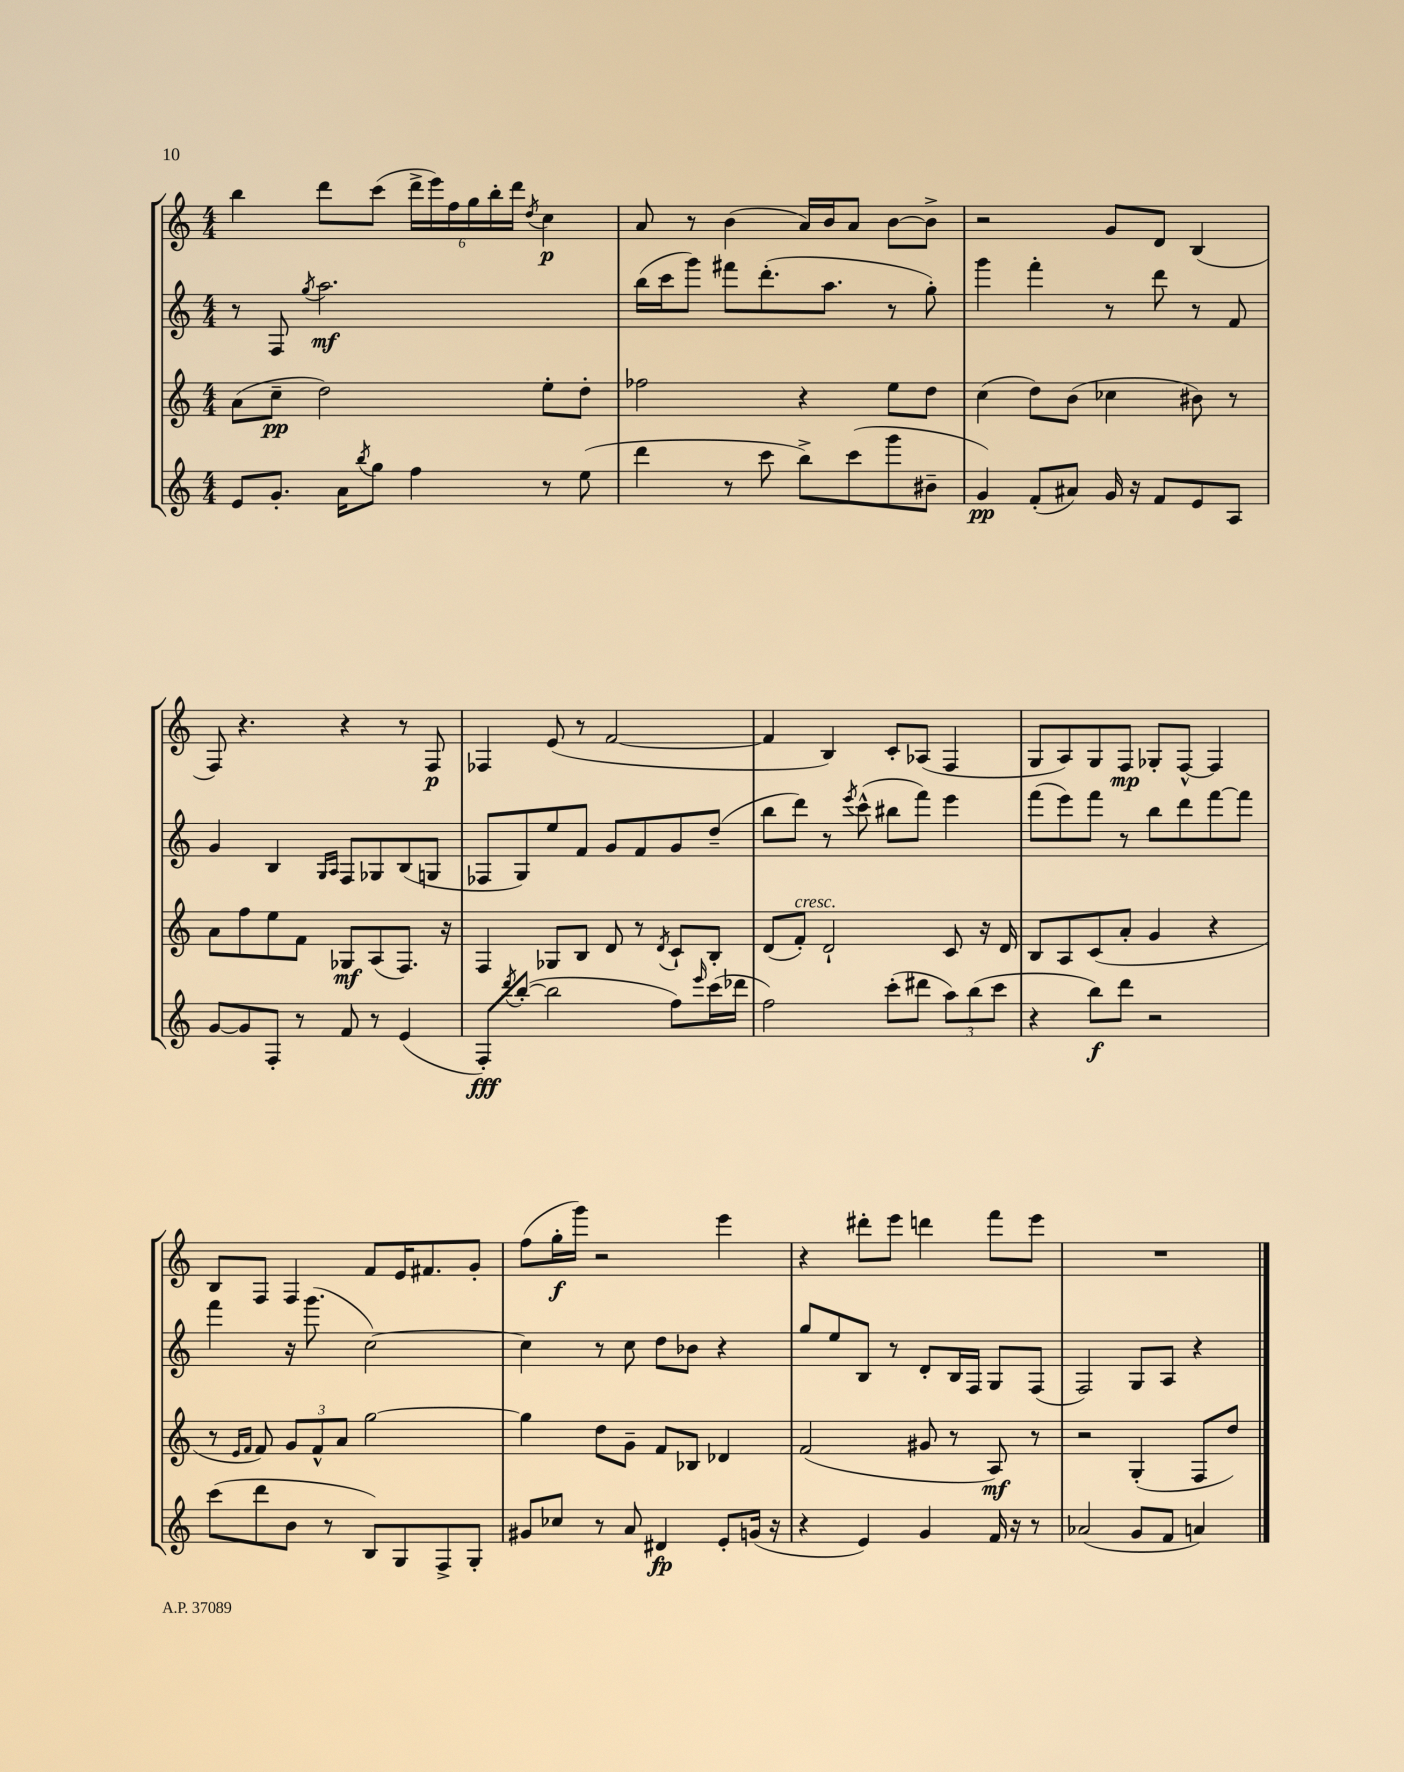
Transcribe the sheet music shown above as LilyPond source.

<<
\new StaffGroup <<
\new Staff = "s0" {
    \clef treble \key c \major \numericTimeSignature \time 4/4
    b''4 d'''8 c'''8( \tuplet 6/4 { d'''16-> e'''16) f''16 g''16 b''16-. d'''16 } \acciaccatura { d''8 } c''4\p |
    a'8 r8 b'4( a'16) b'16 a'8 b'8~ b'8-> |
    r2 g'8 d'8 b4( |
    f8) r4. r4 r8 f8\p |
    fes4 e'8( r8 f'2~ |
    f'4 b4) c'8-. aes8( f4 |
    g8 a8) g8 f8\mp ges8-. f8~-^ f4 |
    b8 f8 f4 f'8 e'16 fis'8. g'8-. |
    f''8( g''16-.\f g'''16) r2 e'''4 |
    r4 dis'''8-. e'''8 d'''4 f'''8 e'''8 |
    R1 \bar "|." |
}
\new Staff = "s1" {
    \clef treble \key c \major \numericTimeSignature \time 4/4
    r8 f8 \acciaccatura { g''8 } a''2.\mf |
    b''16( c'''16 g'''8) fis'''8 d'''8.-.( a''8. r8 g''8-.) |
    g'''4 f'''4-. r8 d'''8 r8 f'8 |
    g'4 b4 \grace { g16 a16 } f8 ges8 b8( g8 |
    fes8 g8) e''8 f'8 g'8 f'8 g'8 d''8--( |
    b''8 d'''8) r8 \acciaccatura { e'''8 } c'''8-^( bis''8 f'''8) e'''4 |
    f'''8( e'''8) f'''8 r8 b''8 d'''8 f'''8~ f'''8 |
    f'''4 r16 g'''8.( c''2~) |
    c''4 r8 c''8 d''8 bes'8 r4 |
    g''8 e''8 b8 r8 d'8-. b16 f16 g8 f8( |
    f2) g8 a8 r4 \bar "|." |
}
\new Staff = "s2" {
    \clef treble \key c \major \numericTimeSignature \time 4/4
    a'8( c''8--\pp d''2) e''8-. d''8-. |
    fes''2 r4 e''8 d''8 |
    c''4( d''8) b'8( ces''4 bis'8) r8 |
    a'8 f''8 e''8 f'8 ges8\mf a8( f8.) r16 |
    f4 ges8 b8 d'8 r8 \acciaccatura { d'8 } c'8-! b8-. |
    d'8( f'8-.^\markup { \italic "cresc." }) d'2-! c'8 r16 d'16 |
    b8 a8 c'8( a'8-. g'4 r4 |
    r8 \grace { e'16 f'16 } f'8) \tuplet 3/2 { g'8 f'8-^ a'8 } g''2~ |
    g''4 d''8 g'8-- f'8 bes8 des'4 |
    f'2( gis'8 r8 a8\mf) r8 |
    r2 g4-.( f8 d''8) \bar "|." |
}
\new Staff = "s3" {
    \clef treble \key c \major \numericTimeSignature \time 4/4
    e'8 g'8.-. a'16 \acciaccatura { b''8 } g''8 f''4 r8 e''8( |
    d'''4 r8 c'''8 b''8->) c'''8( g'''8 bis'8-- |
    g'4\pp) f'8-.( ais'8) g'16 r16 f'8 e'8 a8 |
    g'8~ g'8 f8-. r8 f'8 r8 e'4( |
    f8-.\fff) \acciaccatura { d'''8 } b''8~-.( b''2 f''8) \grace { e'''16 } c'''16( des'''16 |
    f''2) c'''8-.( dis'''8 \tuplet 3/2 { a''8) b''8( c'''8 } |
    r4 b''8\f) d'''8 r2 |
    c'''8( d'''8 b'8 r8 b8) g8 f8-> g8-. |
    gis'8 ces''8 r8 a'8 dis'4\fp e'8-. g'16( r16 |
    r4 e'4) g'4 f'16 r16 r8 |
    aes'2( g'8 f'8 a'4) \bar "|." |
}
>>
>>
\layout { \context { \Score \remove "Bar_number_engraver" } }
